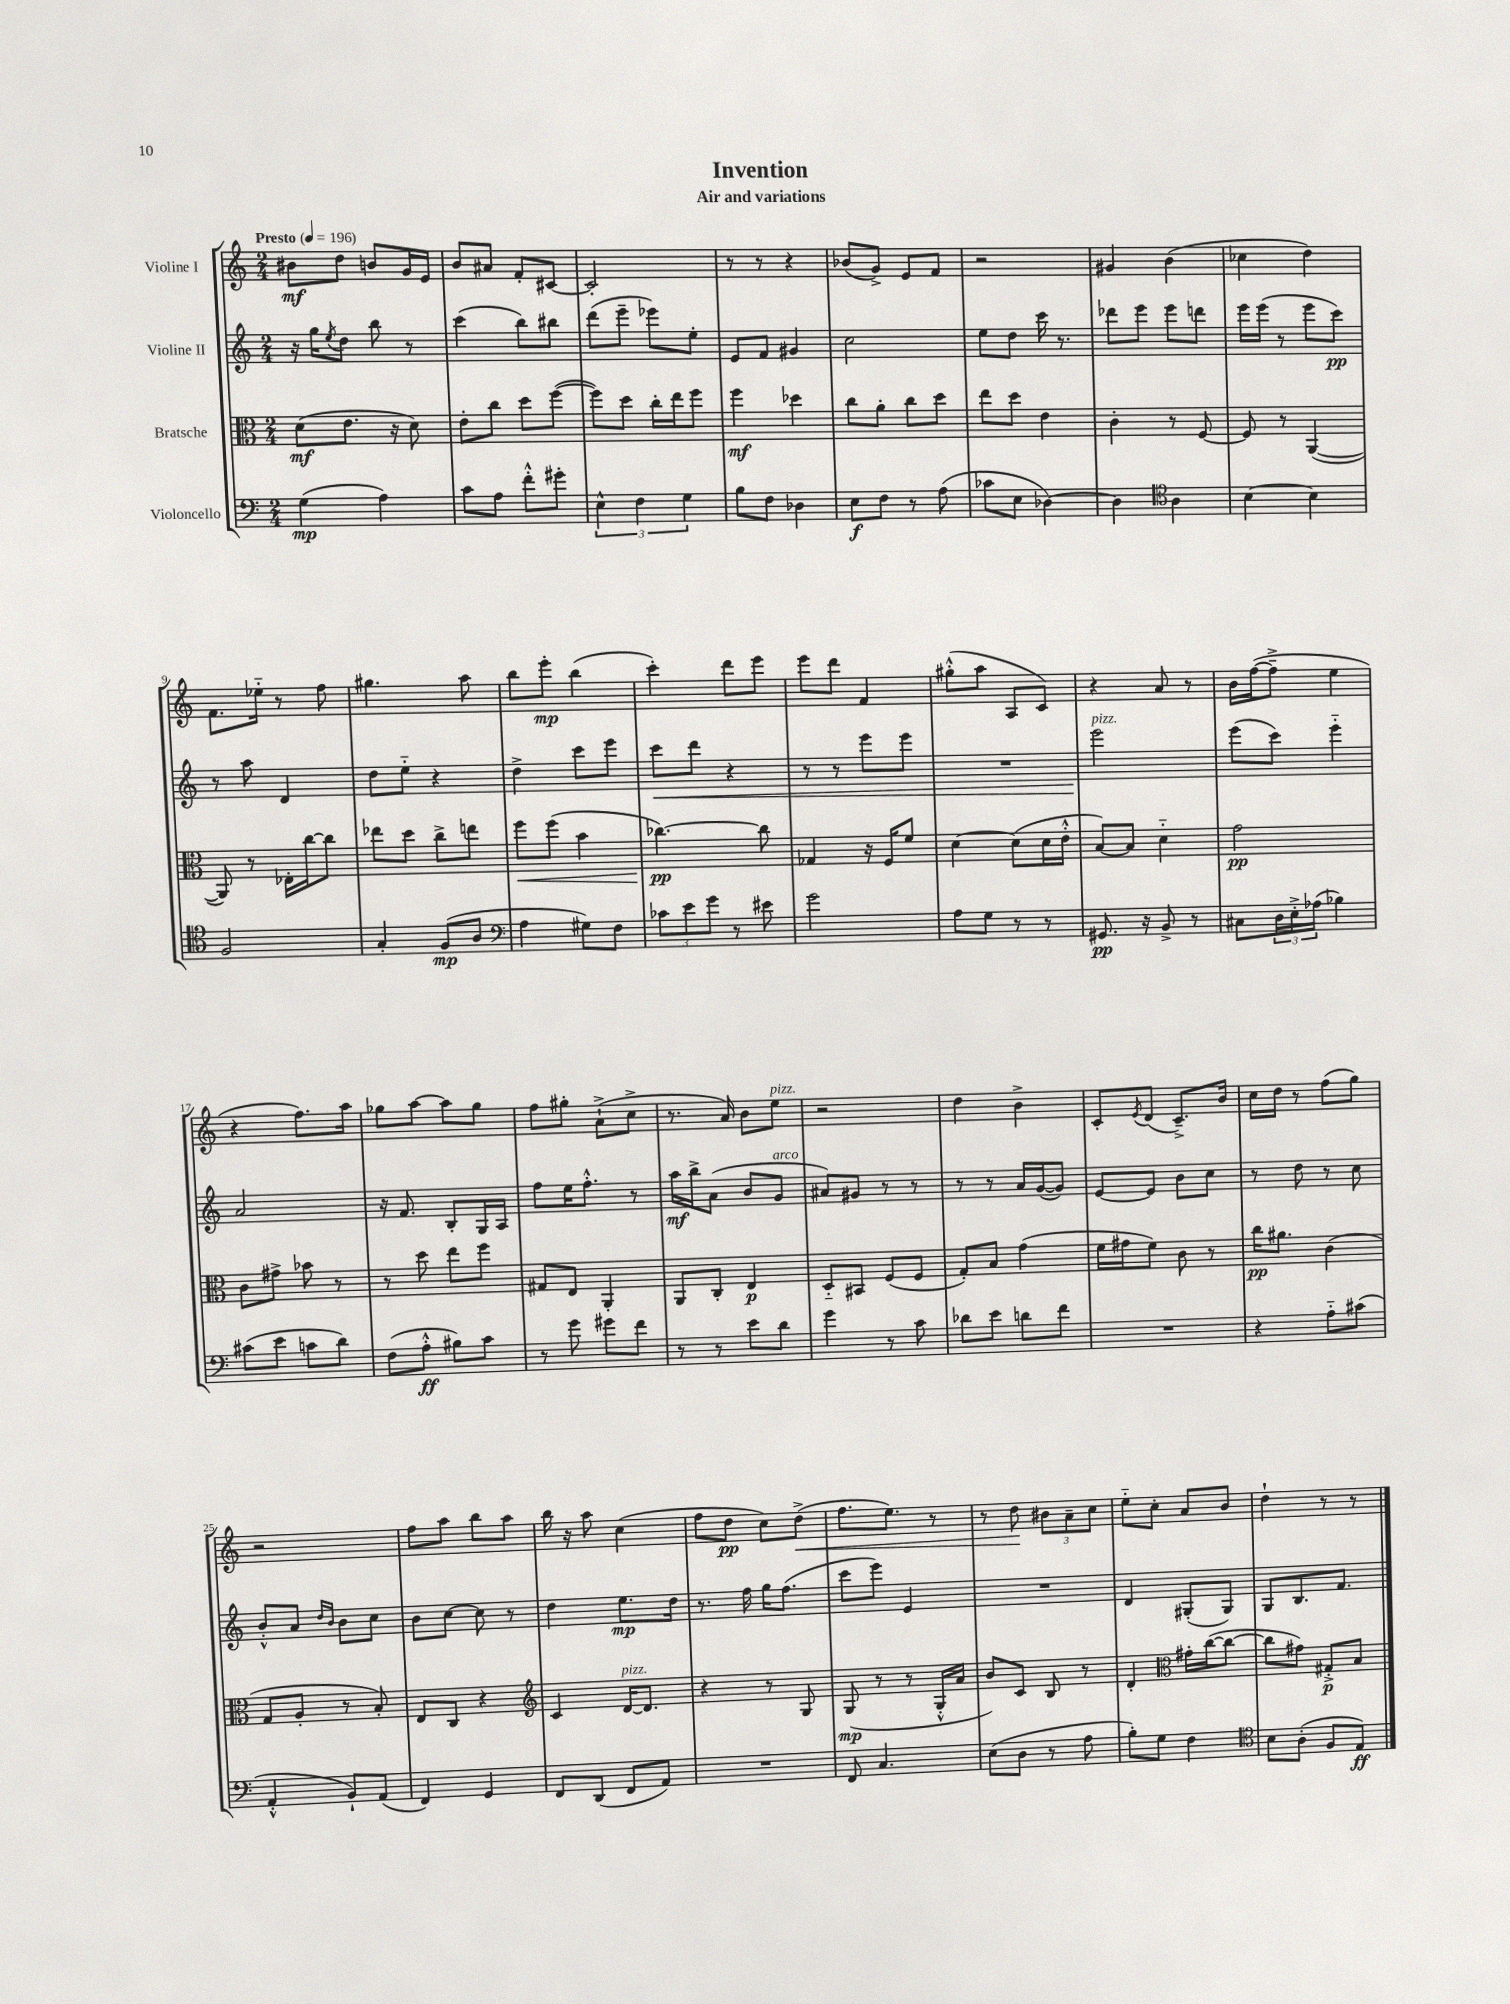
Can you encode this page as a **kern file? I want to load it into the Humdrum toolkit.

**kern	**kern	**kern	**kern
*staff4	*staff3	*staff2	*staff1
*clefF4	*clefC3	*clefG2	*clefG2
*k[]	*k[]	*k[]	*k[]
*M2/4	*M2/4	*M2/4	*M2/4
*MM196	*MM196	*MM196	*MM196
(4G	(8d	16r	8b#
.	.	16gg	.
.	.	8qee	.
.	8.e	8dd	8dd
4A)	.	8bb	8b
.	16r	.	.
.	8d)	8r	16g
.	.	.	16e
=	=	=	=
8c	8e'	(4ccc	8b
8A	8cc	.	8a#
8f'^^	8dd	8bb)	8f'
8g#'	([8ff	8bb#	[8c#
=	=	=	=
6E^^	8ff])	(8ddd	2c#']
.	8dd	8eee~	.
6F	.	.	.
.	16cc'	8eee-)	.
.	16ee	.	.
6G	.	.	.
.	8ff	8ee'	.
=	=	=	=
8B	4ff	8e	8r
8F	.	8f	8r
4D-	4dd-	4g#	4r
=	=	=	=
8E	8cc	2cc	(8b-
8F	8a'	.	8g^)
8r	8cc	.	8e
(8A	8dd	.	8f
=	=	=	=
8c-	8ee	8ee	2r
8E	8dd	8dd	.
[4D-)	4e	16ccc	.
.	.	8.r	.
=	=	=	=
4D-]	4c'	8ddd-	4g#
.	.	8eee	.
*clefC4	*	*	*
4A	8r	8eee	(4b
.	[8F	8ddd	.
=	=	=	=
[4B	8F]	16eee	4cc-
.	.	(16eee	.
.	8r	8r	.
4B]	([4AA	8eee	4dd)
.	.	8ccc)	.
=	=	=	=
2F	8AA])	8r	8.f
.	8r	8aa	.
.	.	.	16ee-'~
.	16E-'	4d	8r
.	[16cc	.	.
.	8cc]	.	8ff
=	=	=	=
4G'	8ee-	8dd	4.gg#
.	8dd	8ee'~	.
(8F	8cc^	4r	.
8A	8ee	.	8aa
=	=	=	=
*clefF4	*	*	*
4A	8ff	4dd^	8bb
.	(8ff	.	8eee'
8G#)	4b	8ccc	(4bb
8F	.	8eee	.
=	=	=	=
12c-	[4.cc-)	8ccc	4ccc')
12e	.	.	.
.	.	8ddd	.
12g	.	.	.
8r	.	4r	8ddd
8e#	8cc-]	.	8eee
=	=	=	=
2g	4G-	8r	8eee
.	.	8r	8ddd
.	16r	8eee	4f
.	16F	.	.
.	8f	8eee	.
=	=	=	=
8A	[4d	2r	(8gg#'^^
8G	.	.	8aa
8r	(8d]	.	8A
8r	16d	.	8c)
.	16e'^^	.	.
=	=	=	=
8.GG#	[8B)	2eee	4r
.	8B]	.	.
16r	.	.	.
8BB^	4d'~	.	8a
8r	.	.	8r
=	=	=	=
8C#	2g	(8eee	16b
.	.	.	([16ff
24D	.	8ccc)	8ff~^]
24E'^	.	.	.
(24A-	.	.	.
4B-)	.	4eee'~	4ee
=	=	=	=
(8c#	8c	2a	4r
8e	8g#^	.	.
8c	8b-	.	8.ff)
8d)	8r	.	.
.	.	.	16aa
=	=	=	=
(8F	8r	16r	8gg-
.	.	8.f	.
8A'^^	8dd	.	[8aa
8B#)	8ee	8B'	8aa]
8c	8ff	16G	8gg-
.	.	16A	.
=	=	=	=
8r	8G#	8ff	8ff
8g	8E	16ee	8gg#'
.	.	8.ff'^^	.
8g#	4AA'	.	(8a`^
8f	.	8r	8cc^
=	=	=	=
8r	8AA	16aa	8.r
.	.	16bb^	.
8r	8C'	(8a	.
.	.	.	16a)
8e	4E	8b	8b
8d	.	8g	8ee
=	=	=	=
4g	8D'~	8a#)	2r
.	8BB#	8g#	.
8r	(8F	8r	.
8c	8F	8r	.
=	=	=	=
8d-	8G')	8r	4dd
8e	8B	8r	.
8d	(4g	16a	4b^
.	.	([16g	.
8f	.	8g])	.
=	=	=	=
2r	16f	[8e	8c'
.	16g#	.	.
.	.	.	8qe
.	8f)	8e]	(8d
.	8c	8b	8.c~^)
.	8r	8cc	.
.	.	.	16b
=	=	=	=
4r	16cc	8r	16cc
.	8.a#	.	16dd
.	.	8dd	8r
8A'~	(4c	8r	(8ff
(8c#	.	8cc	8gg)
=	=	=	=
4AA'^^	8G	8b'^^	2r
.	8A'	8a	.
.	.	16qqdd	.
.	.	16qqb	.
8BB`)	8r	8b	.
(8AA	8B')	8cc	.
=	=	=	=
4FF)	8E	8b	8ff
.	8C	[8cc	8aa
4GG	4r	8cc]	8bb
.	.	8r	8aa
=	=	=	=
*	*clefG2	*	*
8FF	4c	4dd	16bb
.	.	.	16r
(8DD	.	.	8aa
8FF	[16d	8.ee	(4cc
.	8.d]	.	.
8AA)	.	.	.
.	.	16dd	.
=	=	=	=
2r	4r	8.r	8ff
.	.	.	8dd
.	.	16ff	.
.	8r	16gg	8cc)
.	.	(8.ff	.
.	8G	.	(8dd^
=	=	=	=
8FF	(8G	8ccc	8.ff
4.C	8r	8eee)	.
.	.	.	8.ee)
.	8r	4e	.
.	16G'^^	.	8r
.	16a	.	.
=	=	=	=
(8E	8b)	2r	8r
8D	8c	.	8dd
8r	8B	.	12b#
.	.	.	12a~
8A	8r	.	.
.	.	.	12cc
=	=	=	=
8B')	4d'	4d	8ee'~
8G	.	.	8cc'
*	*clefC3	*	*
4F	16g#'	(8G#'	8a
.	([16cc	.	.
.	8cc_	8G#)	8b
=	=	=	=
*clefC4	*	*	*
8B	8cc]	8G	4dd`
(8A'	8g#)	8.B	.
8F	8G#'^	.	8r
.	.	8.f	.
8E)	8B	.	8r
==	==	==	==
*-	*-	*-	*-
